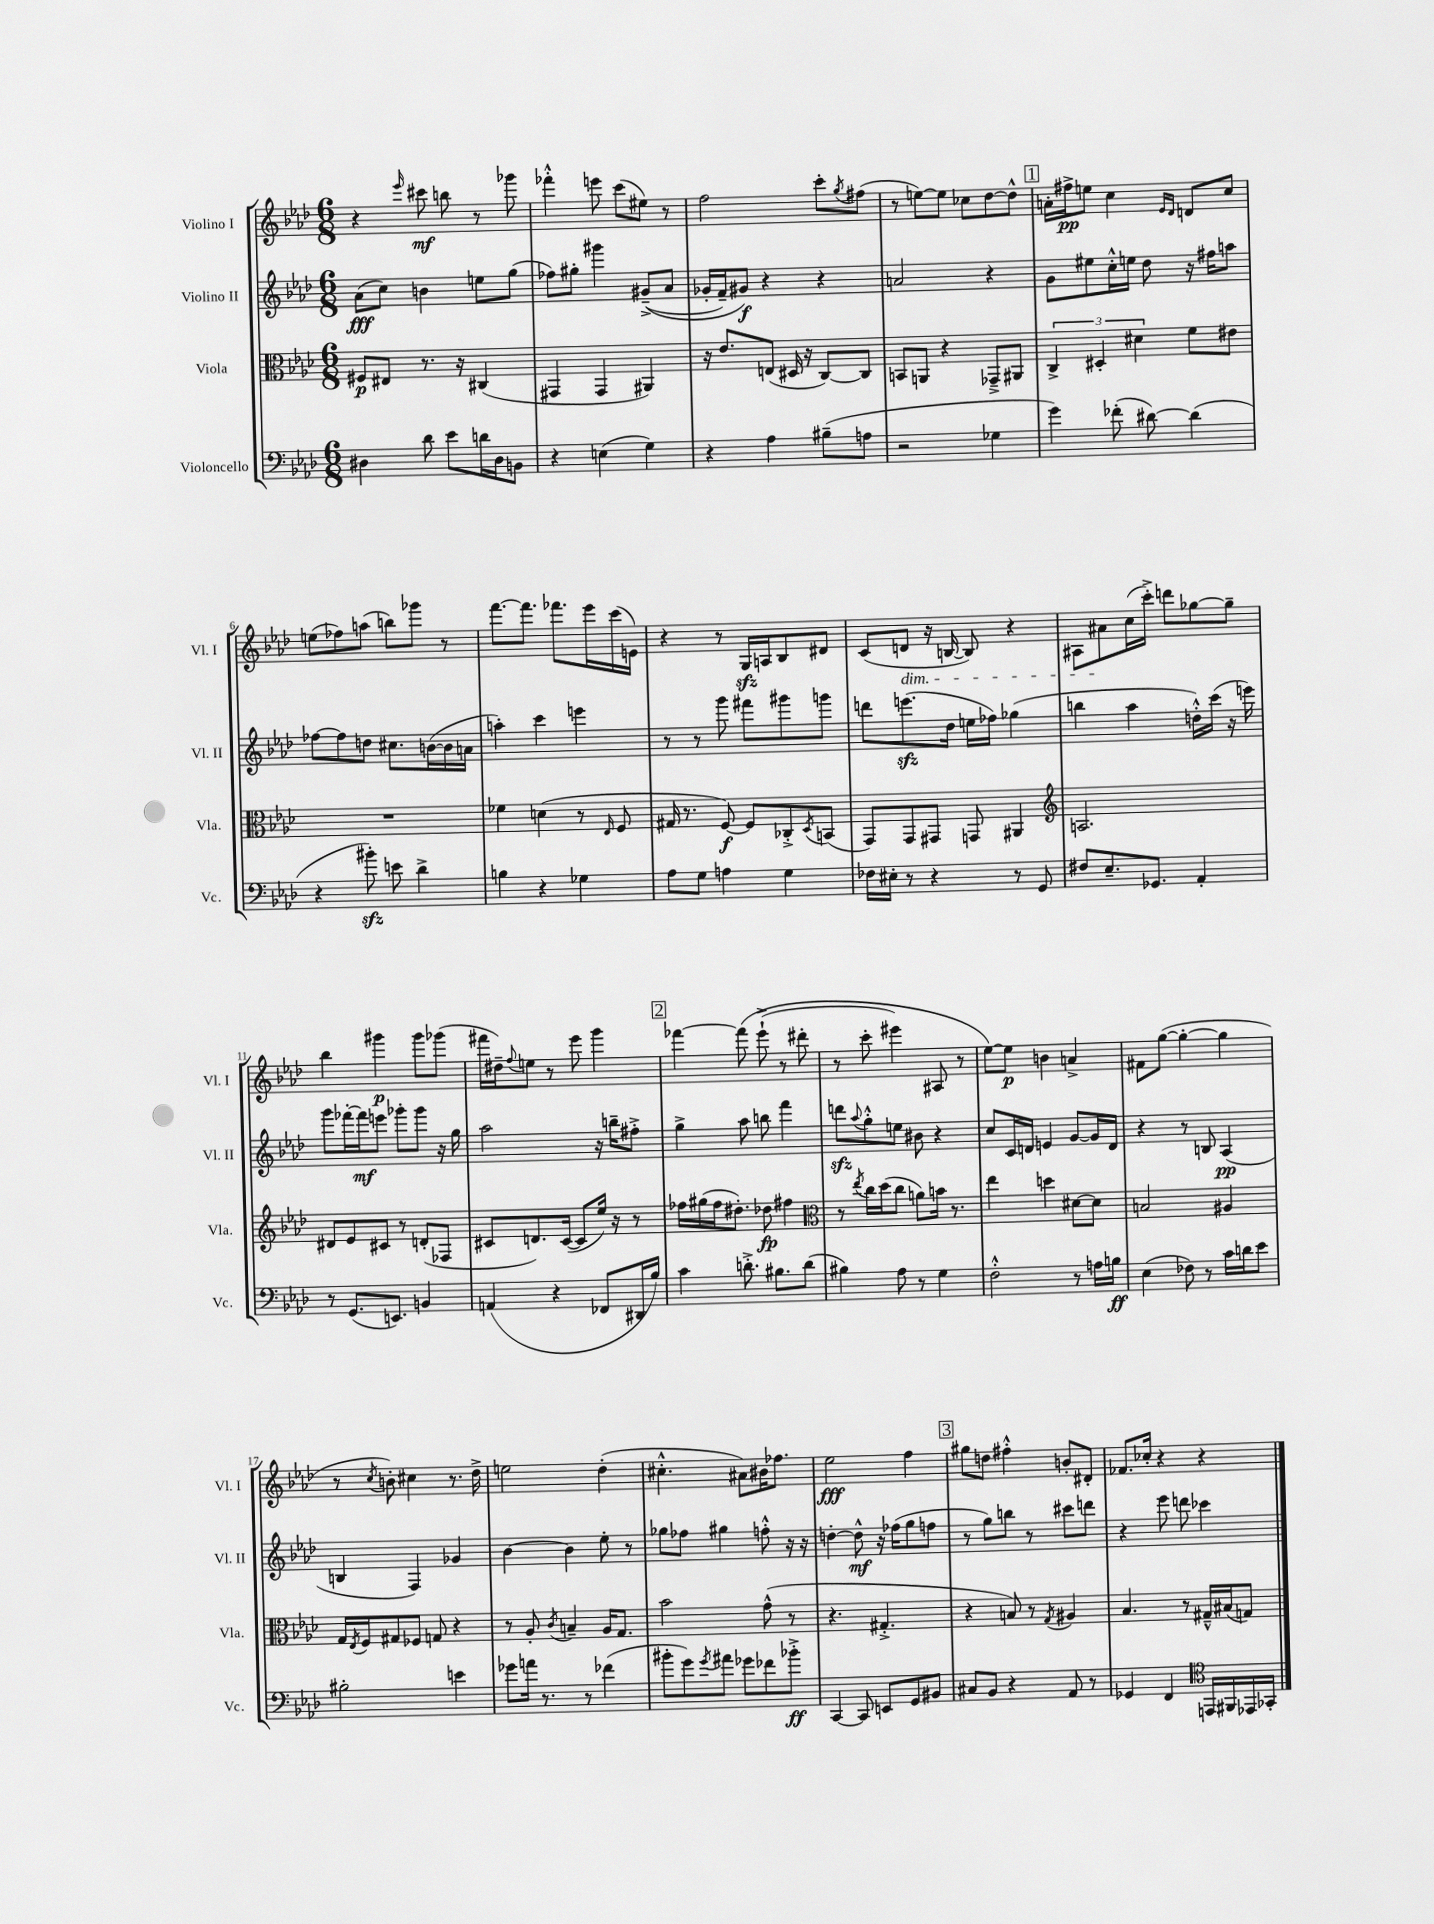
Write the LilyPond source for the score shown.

<<
\new StaffGroup <<
\new Staff = "s0" \with { instrumentName = "Violino I" shortInstrumentName = "Vl. I" } {
    \clef treble \key aes \major \numericTimeSignature \time 6/8
    r4 \grace { ees'''16 } cis'''8\mf b''8 r8 ges'''8 |
    fes'''4-.-^ e'''8 c'''8( eis''8) r8 |
    f''2 c'''8-. \acciaccatura { g''8 } fis''8( |
    r8 e''8~) e''8 ces''8 des''8~ des''8-^ |
    \mark \markup { \box "1" } a'16-. fis''16->\pp e''8 c''4 \grace { ees'16 des'16 } d'8 c''8 |
    e''8( fes''8) a''8( b''8) ges'''8 r8 |
    f'''8.~ f'''8. fes'''8. ees'''16 c'''16( e'16) |
    r4 r8 g16\sfz a16 bes8 dis'8 |
    c'8( d'8\dim r16 b16~ b8) r4 |
    ais8 ais'8\! c''16( c'''16-.->) d'''8 ges''8~ ges''8-- |
    bes''4 gis'''4\p gis'''8 ges'''8( |
    fis'''16 dis''16--) \appoggiatura { f''8 } e''8 r8 ees'''8 g'''4 |
    \mark \markup { \box "2" } fes'''4~ fes'''8\( ees'''8-!->( r8 dis'''8-. |
    r8 c'''8-. eis'''4) ais8 r8 |
    ees''8~\) ees''8\p b'4 a'4-> |
    fis'8 g''8~( g''4~-. g''4 |
    r8 \acciaccatura { c''8 } b'8-.) cis''4 r8. des''16-> |
    e''2 des''4-.( |
    cis''4.-.-^ ais'8) bis'16 fes''8. |
    ees''2\fff f''4 |
    \mark \markup { \box "3" } gis''8 d''8 fis''4-.-^ b'8-. dis'8-. |
    fes'8. ces''16-. r4 r4 \bar "|." |
}
\new Staff = "s1" \with { instrumentName = "Violino II" shortInstrumentName = "Vl. II" } {
    \clef treble \key aes \major \numericTimeSignature \time 6/8
    aes'8\fff( c''8) b'4 e''8 g''8( |
    fes''8) gis''8-. gis'''4 gis'8--->(\( aes'8 |
    ges'16-. f'16--) gis'8\f\) r4 r4 |
    a'2 r4 |
    \mark \markup { \box "1" } g'8 eis''8 c''16-.-^ e''16 des''8 r16 fis''16 a''8 |
    fes''8~ fes''8 d''8 cis''8. b'16~( b'16 a'16 |
    a''4-.) c'''4 e'''4 |
    r8 r8 g'''8 fis'''8 gis'''8 g'''8 |
    d'''8 e'''8.\sfz( des''16 e''16 fes''16) ges''4( |
    b''4 aes''4 d''16-.-^) c'''16( r16 e'''16) |
    g'''8 fes'''16~-. fes'''16\mf e'''8 ges'''8-. ges'''8 r16 g''16 |
    aes''2 r16 b''16-- fis''8-.-> |
    \mark \markup { \box "2" } g''4-> aes''8 b''8 f'''4 |
    d'''8\sfz \appoggiatura { aes''8 } g''8-.-^ e''8 bis'8 r4 |
    c''8 c'16 d'16 e'4 g'8~ g'16 d'16 |
    r4 r8 b8 aes4\pp( |
    b4 f4) ges'4 |
    bes'4~ bes'4 ees''8-. r8 |
    ges''8 fes''8 gis''4 f''8-.-^ r16 r16 |
    d''4~-. d''8-^\mf r16 fes''16( g''8 f''8 |
    \mark \markup { \box "3" } r8 g''8) b''8 r8 cis'''8 d'''8 |
    r4 ees'''8 d'''8 ces'''4 \bar "|." |
}
\new Staff = "s2" \with { instrumentName = "Viola" shortInstrumentName = "Vla." } {
    \clef alto \key aes \major \numericTimeSignature \time 6/8
    fis8\p eis8 r8. r16 cis4( |
    gis,4 gis,4 ais,4) |
    r16 ees'8. e8( dis16 r16 c8~) c8 |
    b,8 a,8 r4 ges,8---> ais,8 |
    \mark \markup { \box "1" } \tuplet 3/2 { c4-> dis4-. dis'4 } f'8 eis'8 |
    R2. |
    fes'4 d'4( r8 \grace { ees16 } f8 |
    gis16 r8. f8~\f) f8 ces8-.-> \acciaccatura { des8 } b,8( |
    g,8) g,8 gis,8 g,8 ais,4 |
    \clef treble a2. |
    dis'8 ees'8 cis'8 r8 d'8-.( fes8 |
    cis'8 d'8.) cis'16~( cis'8 ees''16) r16 r8 |
    \mark \markup { \box "2" } fes''16 gis''16( fes''16 dis''8.-.) des''8\fp fis''4 |
    \clef alto r8 \acciaccatura { ees''8 } c''16 des''16( c''8 a'8) b'16 r8. |
    ees''4 d''4 dis'8~ dis'8 |
    b2 ais4 |
    g16 \acciaccatura { ees8 } f16 gis8 fes8 g8 r4 |
    r8 aes8-. \acciaccatura { c'8 } b4-- aes16 g8. |
    bes'2 g'8-^( r8 |
    r4. gis4.-.-> |
    \mark \markup { \box "3" } r4 b8) r8 \acciaccatura { g8 } ais4 |
    bes4. r8 gis16---^ bis16( g8) \bar "|." |
}
\new Staff = "s3" \with { instrumentName = "Violoncello" shortInstrumentName = "Vc." } {
    \clef bass \key aes \major \numericTimeSignature \time 6/8
    dis4 des'8 ees'8 d'16 dis16 b,8 |
    r4 e4( g4) |
    r4 aes4 bis8--( a8 |
    r2 ges4 |
    \mark \markup { \box "1" } g'4) fes'8-.( dis'8~) dis'4( |
    r4 bis'8-.\sfz) e'8 des'4-> |
    b4 r4 ges4 |
    aes8 g8 a4 g4 |
    fes16 eis16-. r8 r4 r8 g,8 |
    fis8 ees8.-- ges,8. aes,4-. |
    r8 g,8.( e,8.) b,4 |
    a,4( r4 fes,8 dis,16 bes16) |
    \mark \markup { \box "2" } c'4 d'8.-.-> bis8. d'8( |
    bis4) aes8 r8 g4 |
    f2-.-^ r8 a16 b16\ff |
    ees4( fes8) r8 c'16 d'16 ees'8 |
    bis2-. e'4 |
    ges'8 a'16 r8. r8 fes'4( |
    bis'8-. g'8) \acciaccatura { g'8 } ais'8 ges'8 fes'8 bes'8-.->\ff |
    c,4~ c,8 e,8 g,8 bis,8 |
    \mark \markup { \box "3" } cis8 bes,8 r4 aes,8 r8 |
    ges,4 f,4 \clef tenor e,16 fis,16 ees,16 ges,16-. \bar "|." |
}
>>
>>
